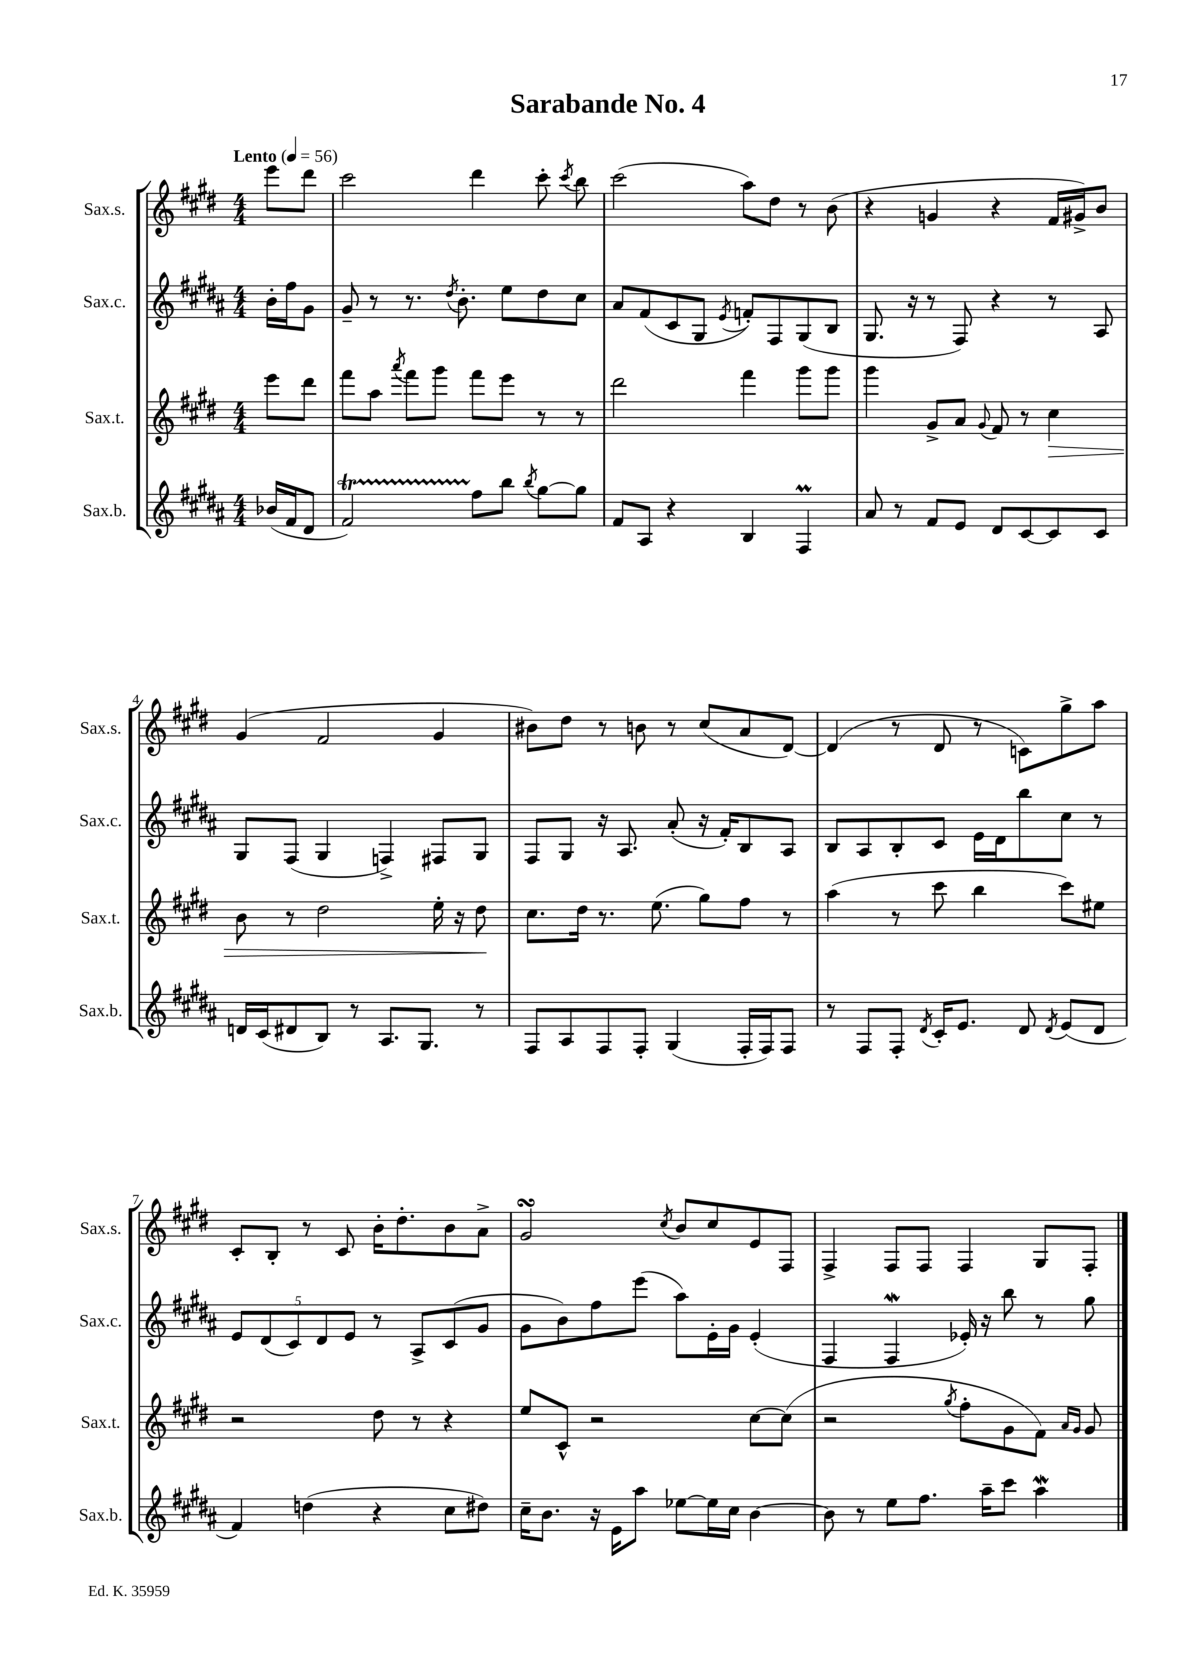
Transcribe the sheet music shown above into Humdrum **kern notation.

**kern	**kern	**kern	**kern
*staff4	*staff3	*staff2	*staff1
*clefG2	*clefG2	*clefG2	*clefG2
*k[f#c#g#d#a#]	*k[f#c#g#d#]	*k[f#c#g#d#a#]	*k[f#c#g#d#]
*M4/4	*M4/4	*M4/4	*M4/4
*MM56	*MM56	*MM56	*MM56
(16b-/LL	8eee\L	16b'\LL	8eee\L
16f#/J	.	16ff#\J	.
8d#/J	8ddd#\J	8g#\J	8ddd#\J
=	=	=	=
2f#/)	8fff#\L	8g#~/	2ccc#\
.	8aa\J	8r	.
.	8qaaa/	.	.
.	8fff#\L	8.r	.
.	8ggg#\J	.	.
.	.	8qdd#/	.
.	.	8.b'\	.
8ff#\L	8fff#\L	.	4ddd#\
8bb\J	8eee\J	8ee\L	.
8qbb/	.	.	.
[8gg#\L	8r	8dd#\	8ccc#'\
.	.	.	8qccc#/
8gg#\]J	8r	8cc#\J	8bb\
=	=	=	=
8f#/L	2ddd#\	8a#/L	(2ccc#\
8A#/J	.	(8f#/	.
4r	.	8c#/	.
.	.	8G#/J	.
.	.	8qe/	.
4B/	4fff#\	8f'/L)	8aa\L)
.	.	8F#/	8dd#\J
4F#/	8ggg#\L	(8G#/	8r
.	8ggg#\J	8B/J	(8b\
=	=	=	=
8a#/	4ggg#\	8.G#/	4r
8r	.	.	.
.	.	16r	.
8f#/L	8g#^/L	8r	4g/
8e/J	8a/J	8F#/)	.
.	8qqg#/	.	.
8d#/L	8f#/	4r	4r
[8c#/	8r	.	.
8c#/]	4cc#\	8r	16f#/LL
.	.	.	16g#^/J)
8c#/J	.	8A#/	8b/J
=	=	=	=
16d/LL	8b\	8G#/L	(4g#/
(16c#/J	.	.	.
8d#/	8r	(8F#/J	.
8B/J)	2dd#\	4G#/	2f#/
8r	.	.	.
8.A#/L	.	4F^/)	.
8.G#/J	.	.	.
.	16ee'\	8F#/L	4g#/
.	16r	.	.
8r	8dd#\	8G#/J	.
=	=	=	=
8F#/L	8.cc#\L	8F#/L	8b#\L)
8A#/	.	8G#/J	8dd#\J
.	16dd#\Jk	.	.
8F#/	8.r	16r	8r
.	.	8.A#/	.
8F#'/J	.	.	8b\
.	(8.ee\	.	.
(4G#/	.	(8a#'/	8r
.	8gg#\L)	16r	(8cc#/L
.	.	16f#'/LK)	.
16F#'/LL	8ff#\J	8B/	8a/
16F#/J)	.	.	.
8F#/J	8r	8A#/J	[8d#/J)
=	=	=	=
8r	(4aa\	8B/L	(4d#/]
8F#/L	.	8A#/	.
8F#'/J	8r	8B'/	8r
8qd#/	.	.	.
16c#'/LK	8ccc#\	8c#/J	8d#/
8.e/J	.	.	.
.	4bb\	16e\LL	8r
.	.	16d#\J	.
8d#/	.	8bb\	8c\L)
8qd#/	.	.	.
(8e/L	8ccc#\L)	8cc#\J	8gg#^\
8d#/J	8ee#\J	8r	8aa\J
=	=	=	=
4f#/)	2r	10e/L	8c#'/L
.	.	(10d#/	.
.	.	.	8B'/J
.	.	10c#/)	.
(4dd\	.	.	8r
.	.	10d#/	.
.	.	.	8c#/
.	.	10e/J	.
4r	8dd#\	8r	16b'\LK
.	.	.	8.dd#'\
.	8r	8A#^/L	.
8cc#\L	4r	(8c#/	8b\
8dd#\J)	.	8g#/J	8a^\J
=	=	=	=
16cc#~\LK	8ee/L	8g#\L	2g#/
8.b\J	.	.	.
.	8c#^^/J	8b\)	.
16r	2r	8ff#\	.
16e\LK	.	.	.
8aa#\J	.	(8eee\J	.
.	.	.	8qcc#/
[8ee-\L	.	8aa#\L)	8b/L
16ee-\]L	.	16e'\L	8cc#/
16cc#\JJ	.	16g#\JJ	.
[4b\	[8cc#\L	(4e'/	8e/
.	(8cc#\]J	.	8F#/J
=	=	=	=
8b\]	2r	4F#/	4F#^/
8r	.	.	.
8ee\L	.	4F#/	8F#/L
8.ff#\J	.	.	8F#/J
.	8qgg#/	.	.
.	8ff#'\L	16e-'/)	4F#/
16aa#~\LK	.	16r	.
8ccc#\J	8g#\	8bb\	.
4aa#\	8f#\J)	8r	8G#/L
.	16qqa/LL	.	.
.	16qqg#/JJ	.	.
.	8g#/	8gg#\	8F#'/J
==	==	==	==
*-	*-	*-	*-
